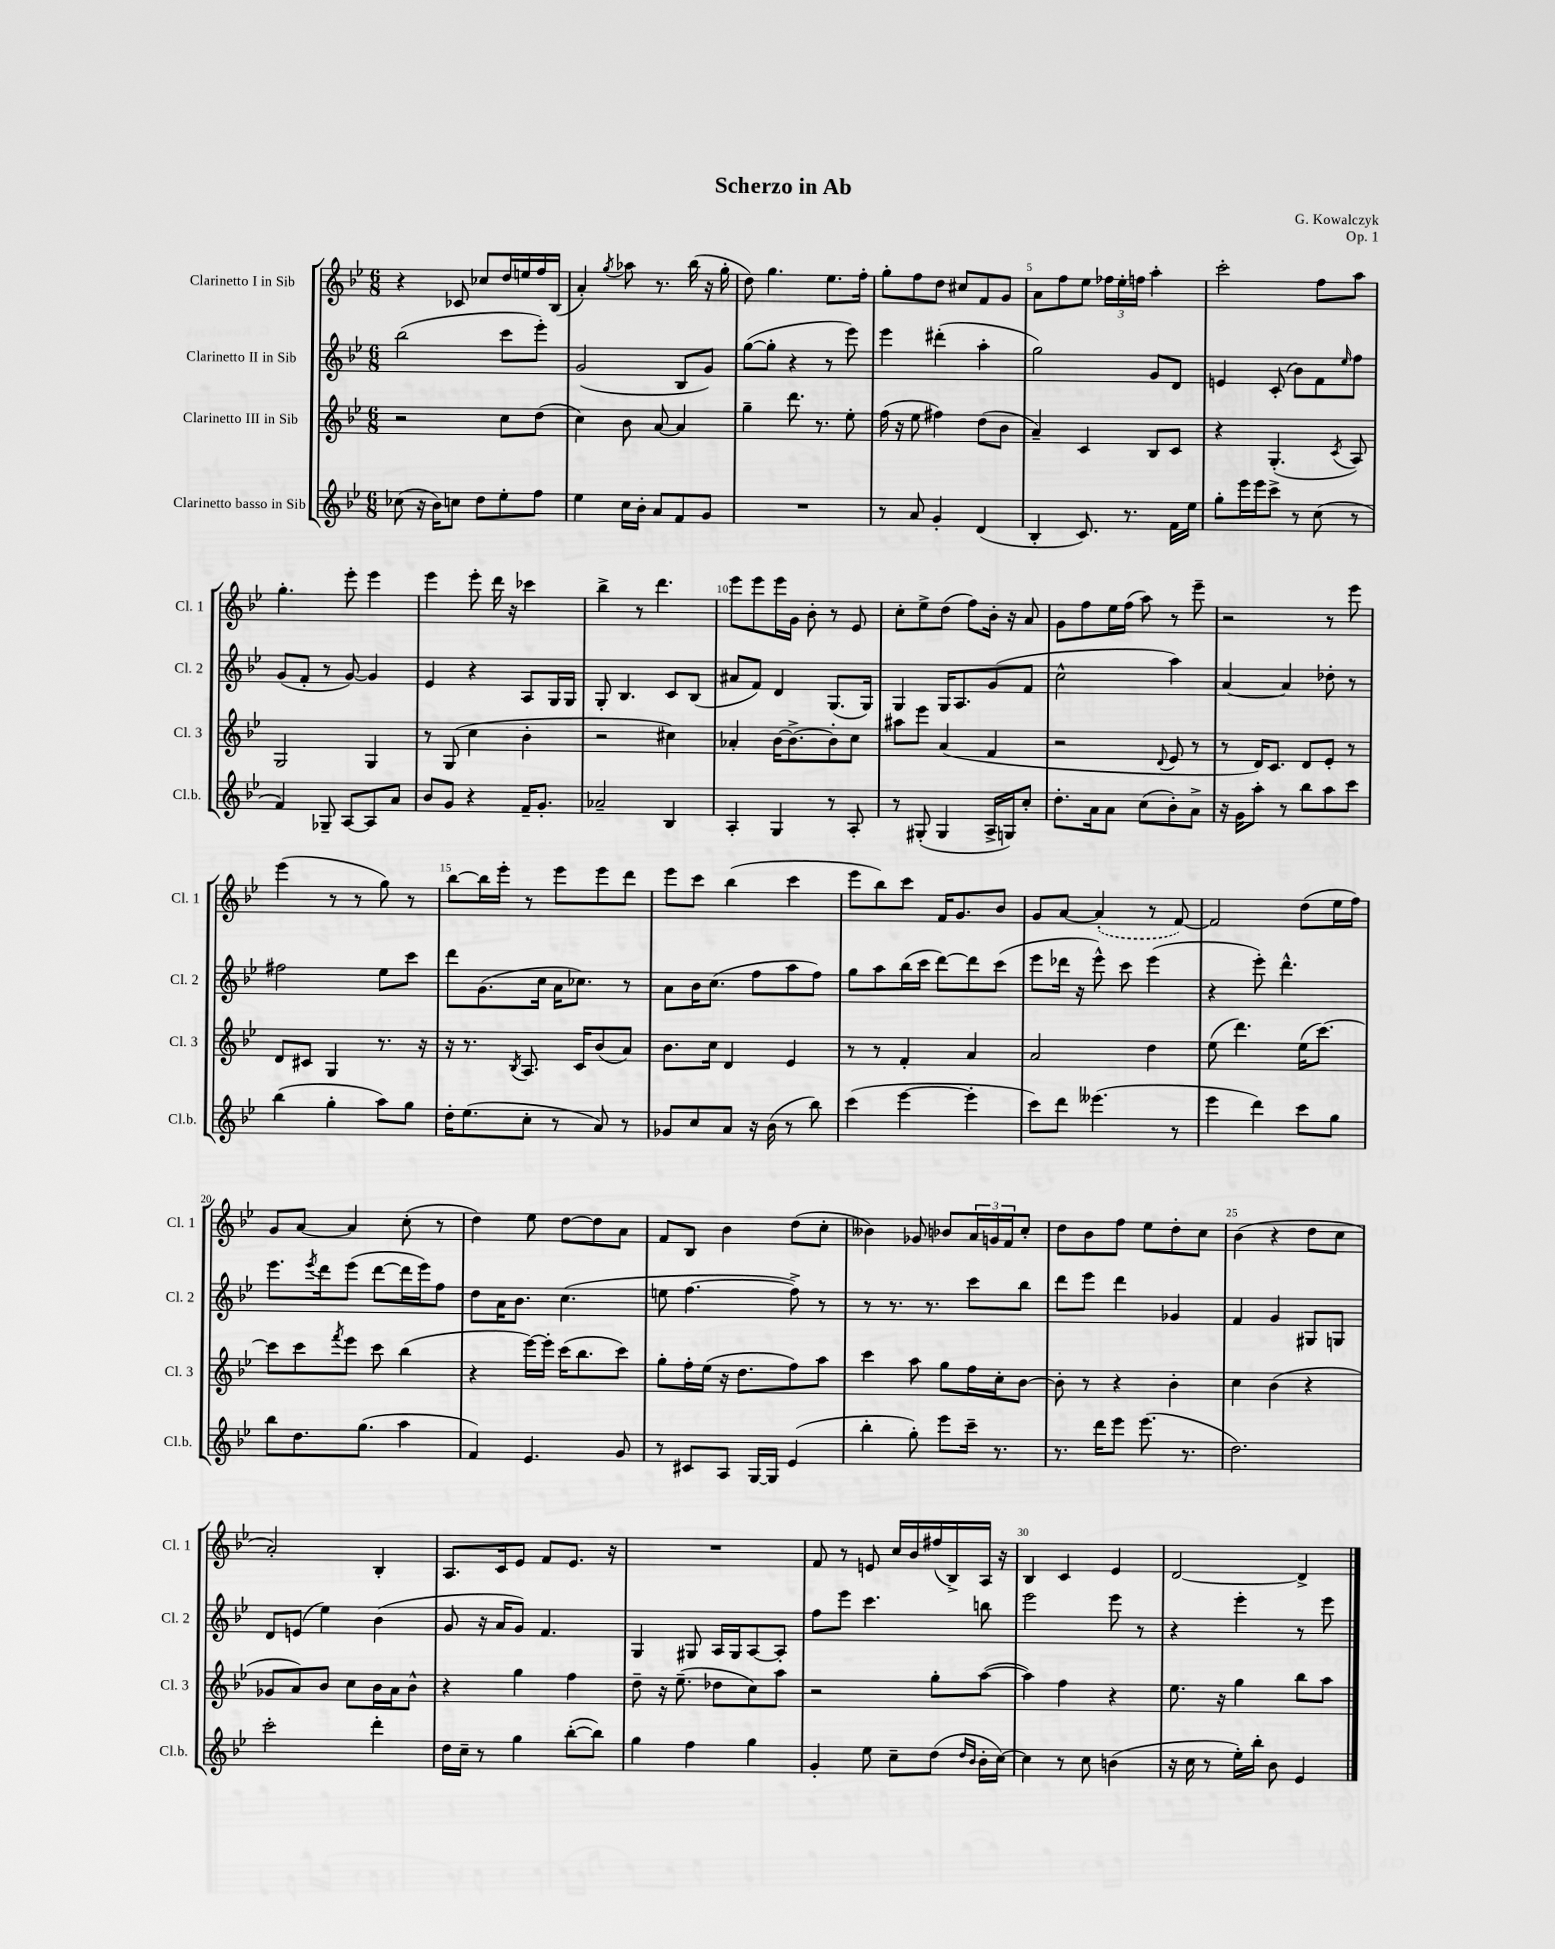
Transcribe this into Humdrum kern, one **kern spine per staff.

**kern	**kern	**kern	**kern
*part4	*part3	*part2	*part1
*staff4	*staff3	*staff2	*staff1
*I"Clarinetto basso in Sib	*I"Clarinetto III in Sib	*I"Clarinetto II in Sib	*I"Clarinetto I in Sib
*I'Cl.b.	*I'Cl. 3	*I'Cl. 2	*I'Cl. 1
*clefG2	*clefG2	*clefG2	*clefG2
*k[b-e-]	*k[b-e-]	*k[b-e-]	*k[b-e-]
*M6/8	*M6/8	*M6/8	*M6/8
=1	=1	=1	=1
(8cc-X\	2r	(2bb-\	4r
16r	.	.	.
16b-\KL)	.	.	.
8ccn\J	.	.	8c-X/
8dd\L	.	.	8cc-X/L
8ee-'\	8cc\L	8ccc\L	16dd/L
.	.	.	16een/
8ff\J	(8dd\J	8eee-'\J)	16ff/
.	.	.	(16B-/JJ
=2	=2	=2	=2
4ee-\	4cc\)	(2g/	4a'/)
.	.	.	8qgg/
16cc\LL	8b-\	.	8aa-X\
16b-'\JJ	.	.	.
8a/L	[8a/	.	8.r
8f/	4a/]	8B-/L	.
.	.	.	(16bb-\
8g/J	.	8g/J)	16r
.	.	.	16gg'\
=3	=3	=3	=3
2.r	4gg~\	([8gg\L	8dd\)
.	.	8gg'\J]	4.gg\
.	8.ddd\	4r	.
.	8.r	.	.
.	.	8r	8.ee-\L
.	8ee-'\	8eee-\)	.
.	.	.	16ff'\Jk
=4	=4	=4	=4
8r	(16ff\	4eee-\	8gg'\L
.	16r	.	.
8a/	8ee-\	.	8ff\
4g'/	4ff#X\)	(4ddd#X'\	8dd\J
.	.	.	8cc#X/L
(4d/	(8dd\L	4aa'\	8f/
.	8b-\J	.	8g/J
=5	=5	=5	=5
4B-'/	4a~/)	2gg\)	8a\L
.	.	.	8ff\
8.c/)	4c/	.	8ee-\J
.	.	.	24ff-X\LL
.	.	.	24ee-'\
8.r	.	.	.
.	.	.	24ffn\JJ
.	8B-/L	8g/L	4aa'\
16f\LL	8c/J	8d/J	.
16ee-\JJ	.	.	.
=6	=6	=6	=6
8gg'\L	4r	4en/	2ccc'\
16eee-\L	.	.	.
16eee-\J	.	.	.
8ccc^\J	(4.G'/	(8c'/	.
8r	.	8b-\L)	.
(8cc\	.	8f\	8ff\L
.	8qc/	16qqee-/	.
8r	8A/)	8ff\J	8aa\J
!!LO:LB:g=z
=7	=7	=7	=7
4f/)	2G/	(8g/L	4.gg'\
.	.	8f'/J	.
8G-X~/	.	8r	.
[8A/L	.	[8g/)	8eee-'\
8A/]	4G/	4g/]	4eee-\
8a/J	.	.	.
=8	=8	=8	=8
8b-/L	8r	4e-/	4eee-\
8g/J	(8G/	.	.
4r	4cc\	4r	8eee-'\
.	.	.	16ddd\
.	.	.	16r
16f~/KL	4b-'\	8A/L	4ccc-X\
8.g'/J	.	.	.
.	.	16G/L	.
.	.	16G/JJ	.
=9	=9	=9	=9
2a-X~/	2r	8G'/	4bb-^\
.	.	4.B-/	.
.	.	.	8r
.	.	.	4.ddd\
4B-/	4cc#X\)	8c/L	.
.	.	(8B-/J	.
=10	=10	=10	=10
4A'/	4a-X'/	8a#X/L	8eee-\L
.	.	8f/J)	8eee-\
4G/	[16b-\KL	4d/	16eee-\L
.	8.b-^\_	.	16g\JJ
.	.	.	8b-'\
8r	8b-'\]	(8.G/L	8r
8A'/	8cc\J	.	8e-/
.	.	16G/Jk)	.
=11	=11	=11	=11
8r	8aa#X\L	4G/	8cc'\L
(8G#X'/	8eee-\J	.	8ee-^\
4G#/	(4a/	16G/KL	(8dd\J
.	.	8.A/	.
.	.	.	8ff\L)
16A^/LL	4f/	(8g/	16b-'\Jk
16Gn/J)	.	.	16r
8cc'/J	.	8f/J	8a/
=12	=12	=12	=12
8.dd'\L	2r	2cc^^\	8g\L
.	.	.	8ff\
16a\k	.	.	.
8a\J	.	.	16ee-\L
.	.	.	(16ff\JJ
(8cc\L	.	.	8aa\)
.	8qqd/	.	.
8b-'\)	8e-/	4aa\)	8r
8a^\J	8r	.	8eee-~\
=13	=13	=13	=13
16r	8r	[4a/	2r
16g\KL	.	.	.
8aa'\J	16d/KL)	.	.
.	8.c/J	.	.
8r	.	4a/]	.
8bb-\L	8d/L	.	.
8aa\	8e-'/J	8dd-X'\	8r
8ccc\J	8r	8r	8eee-\
!!LO:LB:g=z
=14	=14	=14	=14
(4bb-\	8d/L	2ff#X\	(4eee-\
.	8c#X/J	.	.
4gg'\	4G/	.	8r
.	.	.	8r
8aa\L)	8.r	8ee-\L	8gg\)
8gg\J	.	8ccc\J	8r
.	16r	.	.
=15	=15	=15	=15
16dd'\KL	16r	8ddd\L	[8bb-\L
(8.ee-\	8.r	.	.
.	.	(8.g\	16bb-\L]
.	.	.	16eee-'\JJ
.	8qB-/	.	.
8cc'\J	8.A/	.	8r
.	.	16cc\Jk	.
8r	.	16a\KL	8eee-\L
.	16c/KL	8.cc-X\J)	.
8a/)	(8b-/	.	8eee-\
8r	8a/J)	8r	8ddd\J
=16	=16	=16	=16
8g-X/L	8.b-\L	8a\L	8eee-\L
8cc/	.	16b-\K	8ccc\J
.	16cc\Jk	(8.cc\J	.
8a/J	4d/	.	(4bb-\
16r	.	8ff\L	.
(16b-\	.	.	.
8r	4e-/	8aa\	4ccc\
8bb-\)	.	8ff\J)	.
=17	=17	=17	=17
(4ccc\	8r	8gg\L	8eee-\L
.	8r	8aa\	8bb-\)
[4eee-\	4f'/	(16bb-\L	8ccc\J
.	.	16ccc\JJ	.
.	.	[8ddd\L)	16f/KL
.	.	.	8.g/
4eee-'\]	4a/	8ddd\]	.
.	.	(8ccc\J	8b-/J
=18	=18	=18	=18
8ccc\L)	2a/	8eee-\L	8g/L
8ddd\J	.	16ddd-X\Jk	[8a/J
.	.	16r	.
(4.eee--X\	.	8eee-^^\)	(4a'/]
.	.	8ccc\	.
.	4dd\	(4eee-\	8r
8r	.	.	[8f/)
=19	=19	=19	=19
4eee-\	(8ee-\	4r	2f/]
.	4.ddd\)	.	.
4ddd\)	.	8eee-'\)	.
.	.	4.ddd^^\	.
8ccc\L	(16ee-\KL	.	(8dd\L
.	[8.ccc\J)	.	.
8gg\J	.	.	16ee-\L
.	.	.	16ff\JJ)
!!LO:LB:g=z
=20	=20	=20	=20
8bb-\L	8ccc\L]	8.eee-\L	8g/L
8.dd\	8ccc\	.	[8a/J
.	.	8qeee-/	.
.	.	16ddd\k	.
.	8qfff/	.	.
.	8eee-\J	(8eee-\J	4a/]
(8.gg\J	.	.	.
.	8ccc\	[8ddd\L	.
4aa\	(4bb-\	16ddd\L]	(8cc'\
.	.	16eee-\J)	.
.	.	8ff\J	8r
=21	=21	=21	=21
4f/)	4r	8dd\L	4dd\)
.	.	16a\K	.
.	.	8.b-\J	.
4.e-/	[16eee-\LL)	.	8ee-\
.	16eee-'\JJ]	.	.
.	(16ccc\KL	(4.cc\	[8dd\L
.	8.bb-\	.	.
.	.	.	8dd\]
8g/	8ccc\J)	.	8a\J
=22	=22	=22	=22
8r	8gg'\L	8een\	8f/L
8c#X/L	16ff'\L	[4.ff\	8B-/J
.	(16ee-\JJ	.	.
8A/J	16r	.	4b-\
.	8.dd\L	.	.
[16G/LL	.	.	.
16G/JJ]	.	.	.
(4e-/	8ff\)	8ff^\])	(8dd\L
.	8aa\J	8r	8cc'\J
=23	=23	=23	=23
4bb-'\	4ccc\	8r	4b--X\)
.	.	8.r	.
8gg'\)	8aa\	.	8g-X/
.	.	8.r	.
8eee-\L	8gg\L	.	8b-X/L
16ccc~\Jk	16ff\L	8ccc\L	24a/L
.	.	.	24gn/
8.r	16cc'\J	.	.
.	.	.	24f/J
.	[8b-\J	8bb-\J	8cc'/J
=24	=24	=24	=24
8.r	8b-'\]	8ddd\L	8dd\L
.	8r	8eee-\J	8b-\
16ddd\KL	.	.	.
8eee-\J	4r	4ddd\	8ff\J
(8.eee-\	.	.	8ee-\L
.	4b-'\	4g-X/	8dd'\
8.r	.	.	.
.	.	.	8cc\J
=25	=25	=25	=25
2.dd\)	4cc\	4f/	(4b-\
.	(4b-\	4g/	4r
.	4r	8G#X/L	8dd\L
.	.	8Gn/J	8cc\J
!!LO:LB:g=z
=26	=26	=26	=26
2ccc'\	8g-X/L	8d/L	2a'/)
.	8a/)	(8en/J	.
.	8b-/J	4ee-\)	.
.	8cc\L	.	.
4ddd'\	16b-\L	(4b-\	4B-'/
.	16a\J	.	.
.	8b-^^\J	.	.
=27	=27	=27	=27
16dd\LL	4r	8g/	8.A/L
16cc~\JJ	.	.	.
8r	.	16r	.
.	.	16a/KL	16c/k
4gg\	4gg\	8g/J)	8e-/J
.	.	4.f/	8f/L
([8bb-'\L	4ff\	.	8.e-/J
8bb-\J])	.	.	.
.	.	.	16r
=28	=28	=28	=28
4gg\	8dd~\	4G/	2.r
.	16r	.	.
.	(8.ee-~\	.	.
4ff\	.	8G#X/	.
.	8dd-X\L	16A/LL	.
.	.	16G#/J	.
4gg\	8cc\)	[8A/	.
.	8aa\J	8A'/J]	.
=29	=29	=29	=29
4g'/	2r	8ff\L	8f/
.	.	8eee-\J	8r
8ee-\	.	4.ccc\	8en/
8cc~\L	.	.	16cc/LL
.	.	.	16b-/
(8dd\J	8gg'\L	.	(16ff#X/
.	.	.	16B-^/)
16qqdd/LL	.	.	.
16qqb-/JJ	.	.	.
16b-'\LL	([8aa\J	8bbn\	16A/JJ
[16cc\JJ)	.	.	16r
=30	=30	=30	=30
4cc\]	4aa\])	2eee-\	4B-/
8r	4ff\	.	4c/
8cc\	.	.	.
(4bn\	4r	8eee-\	4e-/
.	.	8r	.
=31	=31	=31	=31
16r	8.ee-\	4r	[2d/
16cc\	.	.	.
8r	.	.	.
.	16r	.	.
16ee-'\LL)	4gg\	4eee-'\	.
16bb-'\JJ	.	.	.
8b-\	.	.	.
4e-/	8bb-\L	8r	4d^/]
.	8aa\J	8eee-\	.
==	==	==	==
*-	*-	*-	*-
